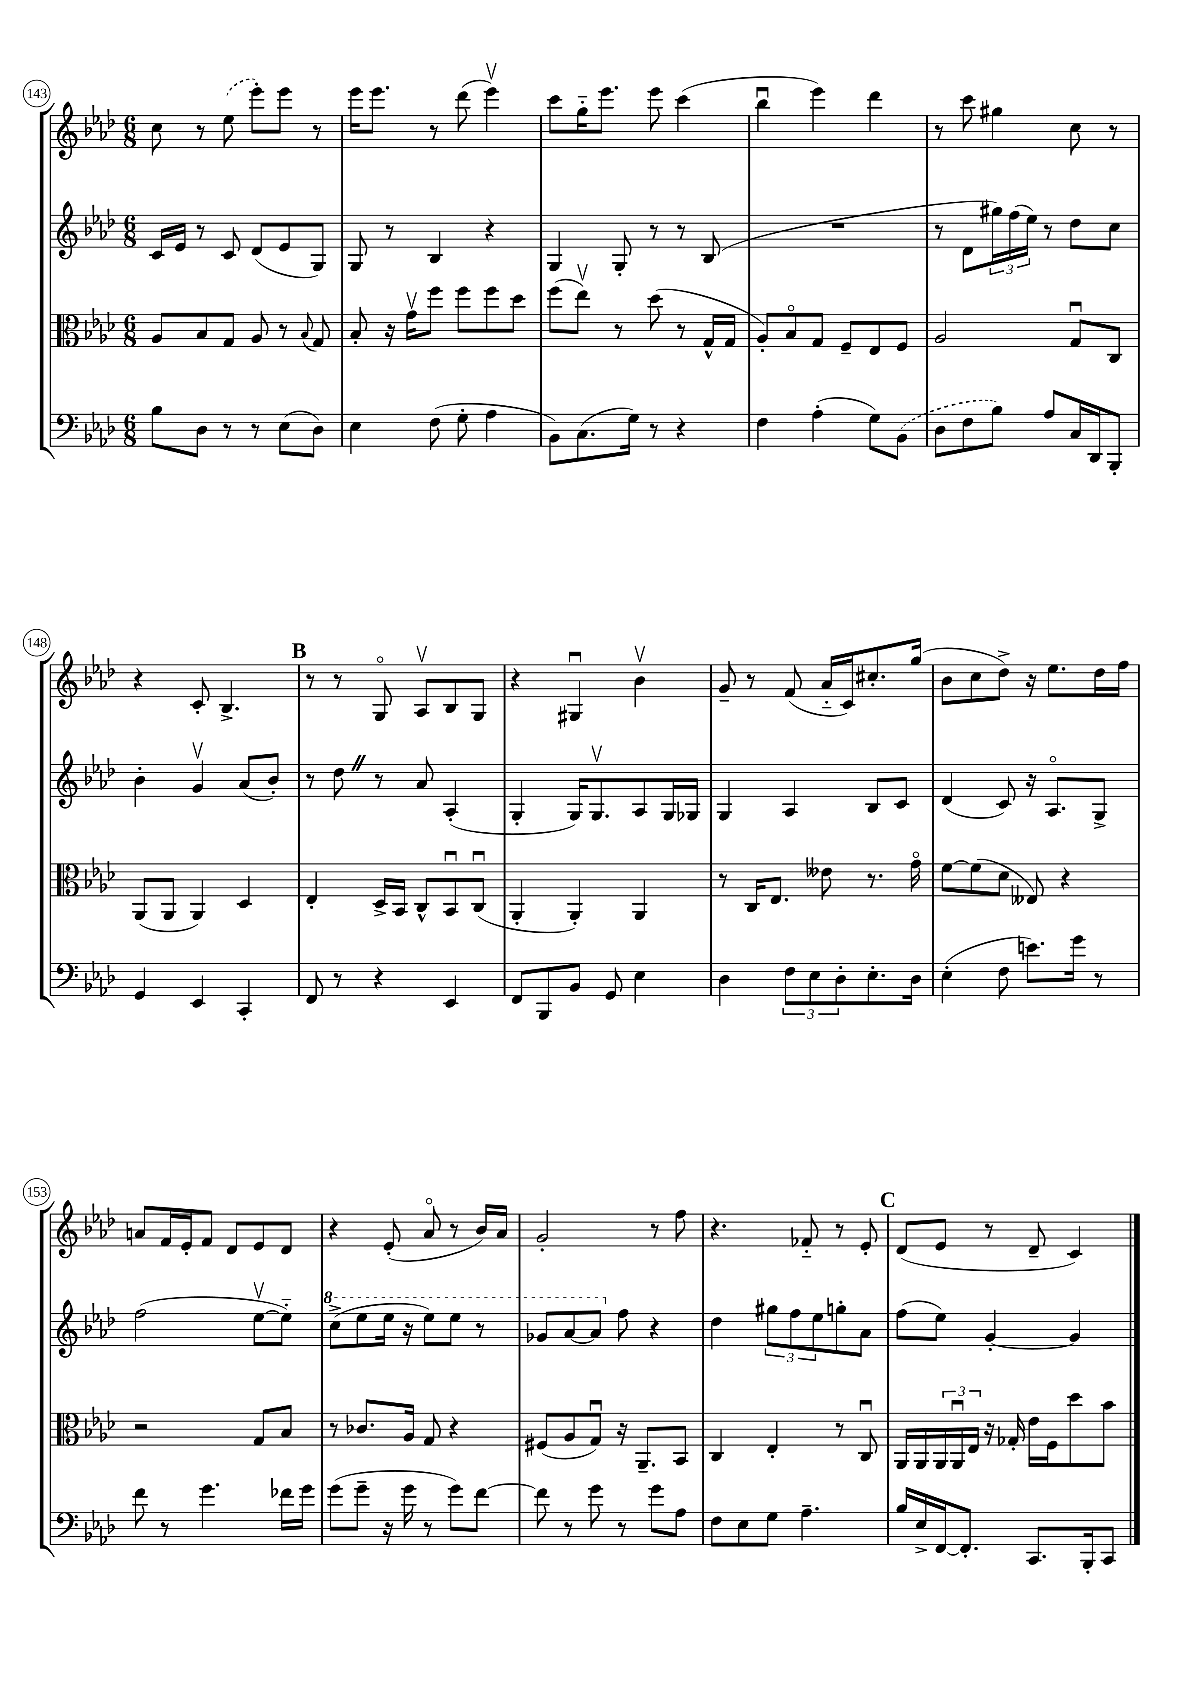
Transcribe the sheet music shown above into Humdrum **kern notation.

**kern	**kern	**kern	**kern
*part4	*part3	*part2	*part1
*staff4	*staff3	*staff2	*staff1
*clefF4	*clefC3	*clefG2	*clefG2
*k[b-e-a-d-]	*k[b-e-a-d-]	*k[b-e-a-d-]	*k[b-e-a-d-]
*M6/8	*M6/8	*M6/8	*M6/8
=143	=143	=143	=143
8B-\L	8A-/L	16c/LL	8cc\
.	.	16e-/JJ	.
8D-\J	8B-/	8r	8r
8r	8G/J	8c/	(8ee-\
8r	8A-/	(8d-/L	8eee-'\L)
(8E-\L	8r	8e-/	8eee-\J
.	8qqB-/	.	.
8D-\J)	8G/	8G/J)	8r
=144	=144	=144	=144
4E-\	8B-'/	8G/	16eee-\KL
.	.	.	8.eee-\J
.	16r	8r	.
.	16gv\KL	.	.
(8F\	8ff\J	4B-/	8r
8G'\	8ff\L	.	(8ddd-\
4A-\	8ff\	4r	4eee-v\)
.	8dd-\J	.	.
=145	=145	=145	=145
8BB-\L)	(8ff\L	4G/	8ccc\L
(8.C\	8ee-v\J)	.	16gg\K
.	.	.	8.eee-\J
.	8r	8G'/	.
16G\Jk)	.	.	.
8r	(8dd-\	8r	8eee-\
4r	8r	8r	(4ccc\
.	16G^^/LL	(8B-/	.
.	16G/JJ	.	.
=146	=146	=146	=146
4F\	8A-'/L)	2.r	4bb-u\
.	8B-/	.	.
(4A-'\	8G/J	.	4eee-\)
.	8F~/L	.	.
8G\L)	8E-/	.	4ddd-\
(8BB-\J	8F/J	.	.
=147	=147	=147	=147
8D-\L	2A-/	8r	8r
8F\	.	8d-\L	8ccc\
8B-\J)	.	24gg#X\L)	4gg#X\
.	.	(24ff\	.
.	.	24ee-\JJ)	.
8A-/L	.	8r	.
16C/L	8Gu/L	8dd-\L	8cc\
16DD-/J	.	.	.
8BBB-'/J	8C/J	8cc\J	8r
!!LO:LB:g=z
=148	=148	=148	=148
4GG/	(8AA-/L	4b-'\	4r
.	8AA-/J	.	.
4EE-/	4AA-/)	4gv/	8c'/
.	.	.	4.B-^/
4CC'/	4D-/	(8a-/L	.
.	.	8b-'/J)	.
!!LO:REH:place=s1:t=B
=149	=149	=149	=149
8FF/	4E-'/	8r	8r
8r	.	8dd-Z\	8r
4r	16D-^/LL	8r	8G/
.	16BB-/JJ	.	.
.	8C^^/L	8a-/	8A-v/L
4EE-/	8BB-u/	(4A-'/	8B-/
.	(8Cu/J	.	8G/J
=150	=150	=150	=150
8FF/L	4AA-'/	4G'/	4r
8BBB-/	.	.	.
8BB-/J	4AA-'/)	16G/KL)	4G#Xu/
.	.	8.Gv/	.
8GG/	.	.	.
4E-\	4AA-/	8A-/	4b-v\
.	.	16G/L	.
.	.	16G-X/JJ	.
=151	=151	=151	=151
4D-\	8r	4G/	8g~/
.	16C/KL	.	8r
.	8.E-/J	.	.
12F\L	.	4A-/	(8f/
12E-\	.	.	.
.	8e--X\	.	16a-/LL
12D-'\	.	.	.
.	.	.	16c/J)
8.E-'\	8.r	8B-/L	8.cc#X'/
.	.	8c/J	.
16D-\Jk	16g\	.	(16gg/Jk
=152	=152	=152	=152
(4E-'\	[8f\L	(4d-/	8b-\L
.	(8f\]	.	8cc\
8F\	8d-\J	8c/)	8dd-^\J)
8.en\L)	8E--X/)	16r	16r
.	.	8.A-/L	8.ee-\L
.	4r	.	.
16g\Jk	.	.	.
8r	.	8G^/J	16dd-\L
.	.	.	16ff\JJ
!!LO:LB:g=z
=153	=153	=153	=153
8f\	2r	(2ff\	8an/L
8r	.	.	16f/L
.	.	.	16e-'/J
4.g\	.	.	8f/J
.	.	.	8d-/L
.	8G/L	[8ee-v\L	8e-/
16f-X\LL	8B-/J	8ee-\J])	8d-/J
16g\JJ	.	.	.
=154	=154	=154	=154
*	*	*8va	*
(8g\L	8r	(8ccc^\L	4r
8g~\J	8.c-X/L	8eee-\	.
16r	.	16eee-\Jk	(8e-'/
16g\	16A-/Jk	16r	.
8r	8G/	8eee-\L)	8a-/
8g\L)	4r	8eee-\J	8r
[8f\J	.	8r	16b-/LL)
.	.	.	16a-/JJ
=155	=155	=155	=155
8f\]	(8F#X/L	8gg-X/L	2g'/
8r	8A-/	[8aa-/	.
8g\	8Gu/J)	8aa-/J]	.
*	*	*X8va	*
8r	16r	8ff\	.
.	8.AA-~/L	.	.
8g\L	.	4r	8r
8A-\J	8BB-/J	.	8ff\
=156	=156	=156	=156
8F\L	4C/	4dd-\	4.r
8E-\	.	.	.
8G\J	4E-'/	12gg#X\L	.
.	.	12ff\	.
4.A-~\	.	.	8f-X/
.	.	12ee-\	.
.	8r	8ggn'\	8r
.	8Cu/	8a-\J	8e-'/
!!LO:REH:place=s1:t=C
=157	=157	=157	=157
16B-/LL	16AA-/LL	(8ff\L	(8d-/L
16E-^/	16AA-/	.	.
[16FF/J	24AA-/	8ee-\J)	8e-/J
.	24AA-u/	.	.
8.FF'/J]	.	.	.
.	24E-/JJ	.	.
.	16r	[4g'/	8r
.	16G-X'/	.	.
8.CC/L	16e-\LL	.	8d-~/
.	16F\J	.	.
.	8dd-\	4g/]	4c/)
16BBB-'/k	.	.	.
8CC/J	8b-\J	.	.
==	==	==	==
*-	*-	*-	*-
